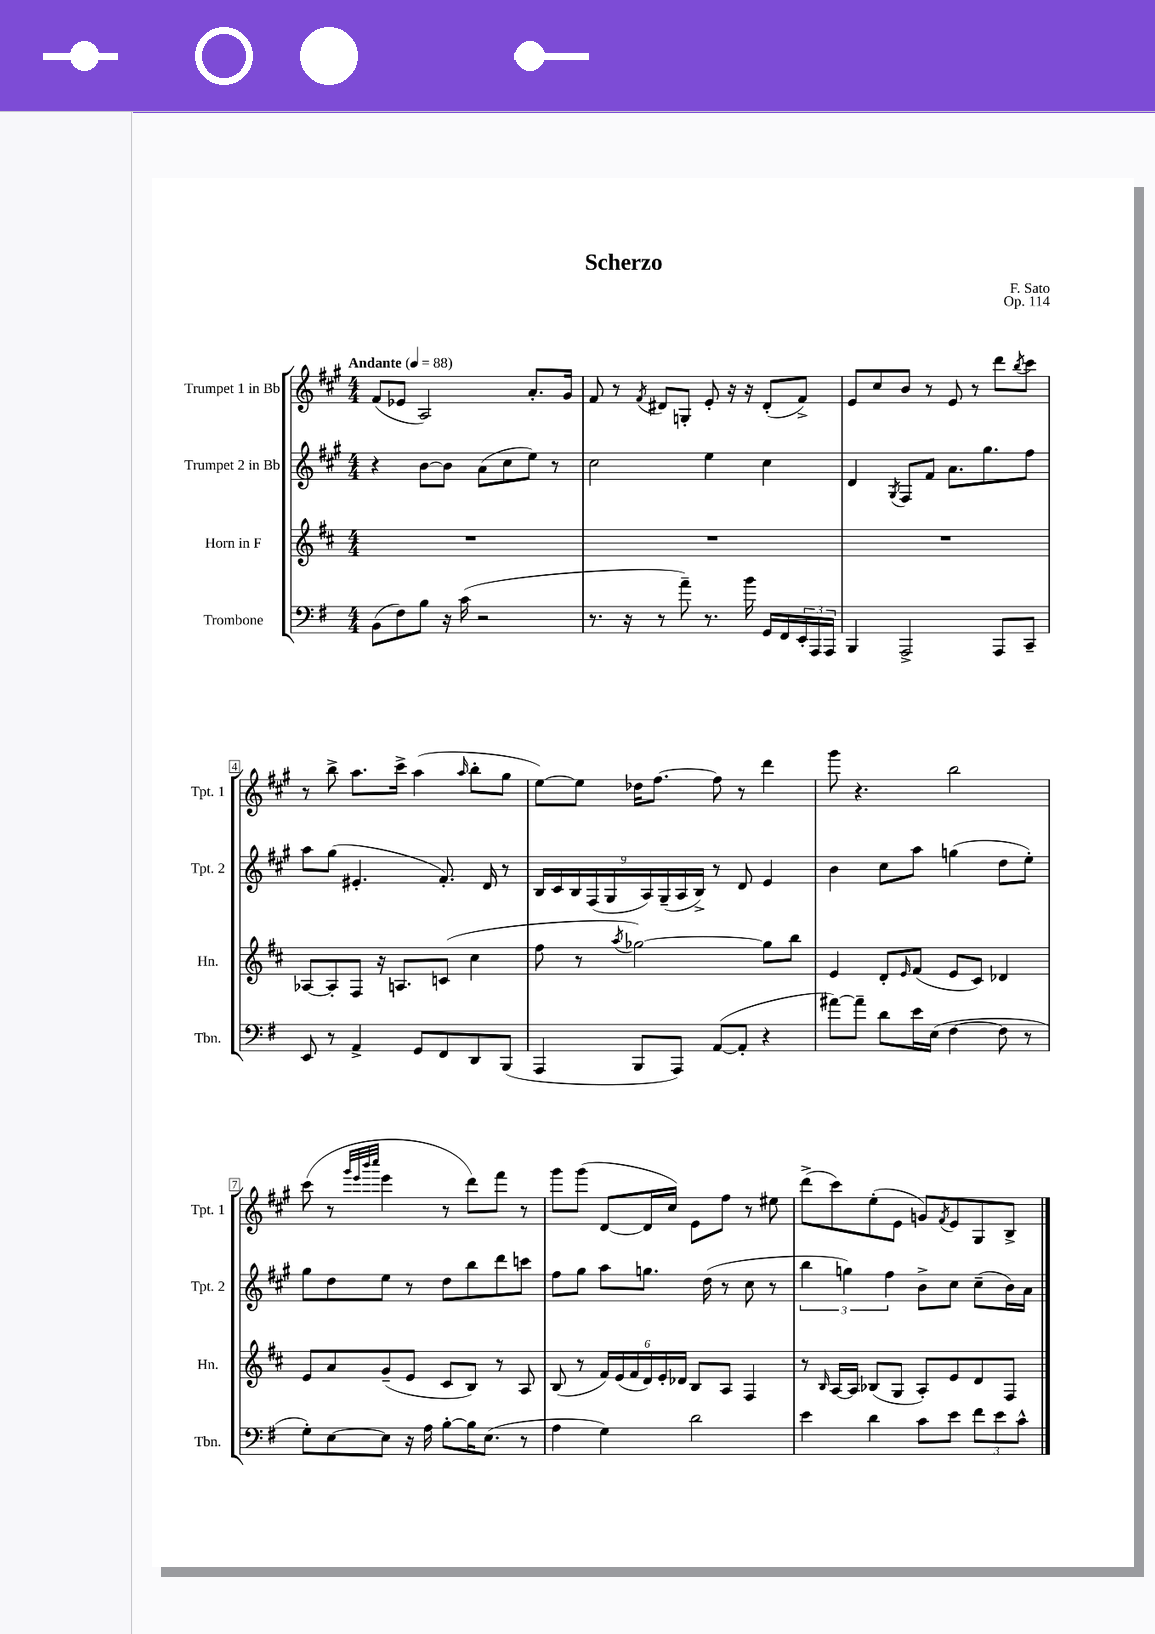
\header { title = "Scherzo" composer = "F. Sato" opus = "Op. 114" }
<<
\new StaffGroup <<
\new Staff = "s0" \with { instrumentName = "Trumpet 1 in Bb" shortInstrumentName = "Tpt. 1" } {
    \clef treble \key a \major \numericTimeSignature \time 4/4 \tempo "Andante" 4 = 88
    fis'8( ees'8 a2) a'8.-. gis'16 |
    fis'8 r8 \acciaccatura { fis'8 } dis'8 g8-. e'8-. r16 r16 dis'8-.( fis'8->) |
    e'8 cis''8 b'8 r8 e'8 r8 d'''8 \acciaccatura { b''8 } cis'''8 |
    r8 b''8-> a''8. cis'''16-> a''4( \grace { a''16 } b''8-. gis''8 |
    e''8~) e''8 des''16 fis''8.~ fis''8 r8 d'''4 |
    gis'''8 r4. b''2 |
    cis'''8( r8 \grace { gis'''32 e'''32 b'''32 cis''''32 } e'''4 r8 d'''8) fis'''8 r8 |
    gis'''8 gis'''8( d'8~ d'16 cis''16) e'8 fis''8 r8 eis''8 |
    d'''8->( cis'''8) e''8-.( e'8 g'8) \acciaccatura { fis'8 } e'8 gis8 b8-> \bar "|." |
}
\new Staff = "s1" \with { instrumentName = "Trumpet 2 in Bb" shortInstrumentName = "Tpt. 2" } {
    \clef treble \key a \major \numericTimeSignature \time 4/4
    r4 b'8~ b'8 a'8( cis''8 e''8) r8 |
    cis''2 e''4 cis''4 |
    d'4 \acciaccatura { gis8 } fis8 fis'8 a'8. gis''8. fis''8 |
    a''8 gis''8( eis'4.-. fis'8.-.) d'16 r8 |
    \tuplet 9/8 { b16 cis'16 b16 fis16( gis16 a16) gis16--( a16 b16->) } r8 d'8 e'4 |
    b'4 cis''8 a''8 g''4( d''8 e''8-.) |
    gis''8 d''8 e''8 r8 d''8 b''8 d'''8 c'''8 |
    fis''8 gis''8 a''8 g''8. d''16( r8 cis''8 r8 |
    \tuplet 3/2 { b''4 g''4) fis''4 } b'8-> cis''8 cis''8--( b'16) a'16 \bar "|." |
}
\new Staff = "s2" \with { instrumentName = "Horn in F" shortInstrumentName = "Hn." } {
    \clef treble \key d \major \numericTimeSignature \time 4/4
    R1 |
    R1 |
    R1 |
    aes8~ aes8-. fis8 r16 a8. c'8( cis''4 |
    fis''8 r8 \acciaccatura { a''8 } ges''2~) ges''8 b''8 |
    e'4 d'8-. \grace { e'16 } fis'8( e'8 cis'8) des'4 |
    e'8 a'8 g'8--( e'8 cis'8 b8) r8 a8 |
    b8( r8 \tuplet 6/4 { fis'16) e'16( fis'16 d'16) e'16-. des'16 } b8 a8 fis4 |
    r8 \grace { b16 } a16~ a16 bes8( g8 a8-.) e'8 d'8 fis8 \bar "|." |
}
\new Staff = "s3" \with { instrumentName = "Trombone" shortInstrumentName = "Tbn." } {
    \clef bass \key g \major \numericTimeSignature \time 4/4
    b,8( fis8) b8 r16 c'16( r2 |
    r8. r16 r8 a'8--) r8. b'16 g,16 fis,16 \tuplet 3/2 { e,16-. a,,16 a,,16 } |
    b,,4 a,,2-> a,,8 c,8-- |
    e,8 r8 a,4-> g,8 fis,8 d,8 b,,8( |
    a,,4 b,,8 a,,8) a,8~( a,8-. r4 |
    ais'8~) ais'8-- d'8 e'16 e16( fis4~ fis8 r8 |
    g8-.) e8~ e8 r16 a16 b8~-. b16 e8.( r8 |
    a4 g4) d'2 |
    e'4 d'4 c'8 e'8 \tuplet 3/2 { fis'8 e'8 c'8-^ } \bar "|." |
}
>>
>>
\layout { \context { \Score \override BarNumber.stencil = #(make-stencil-boxer 0.1 0.3 ly:text-interface::print) } }
